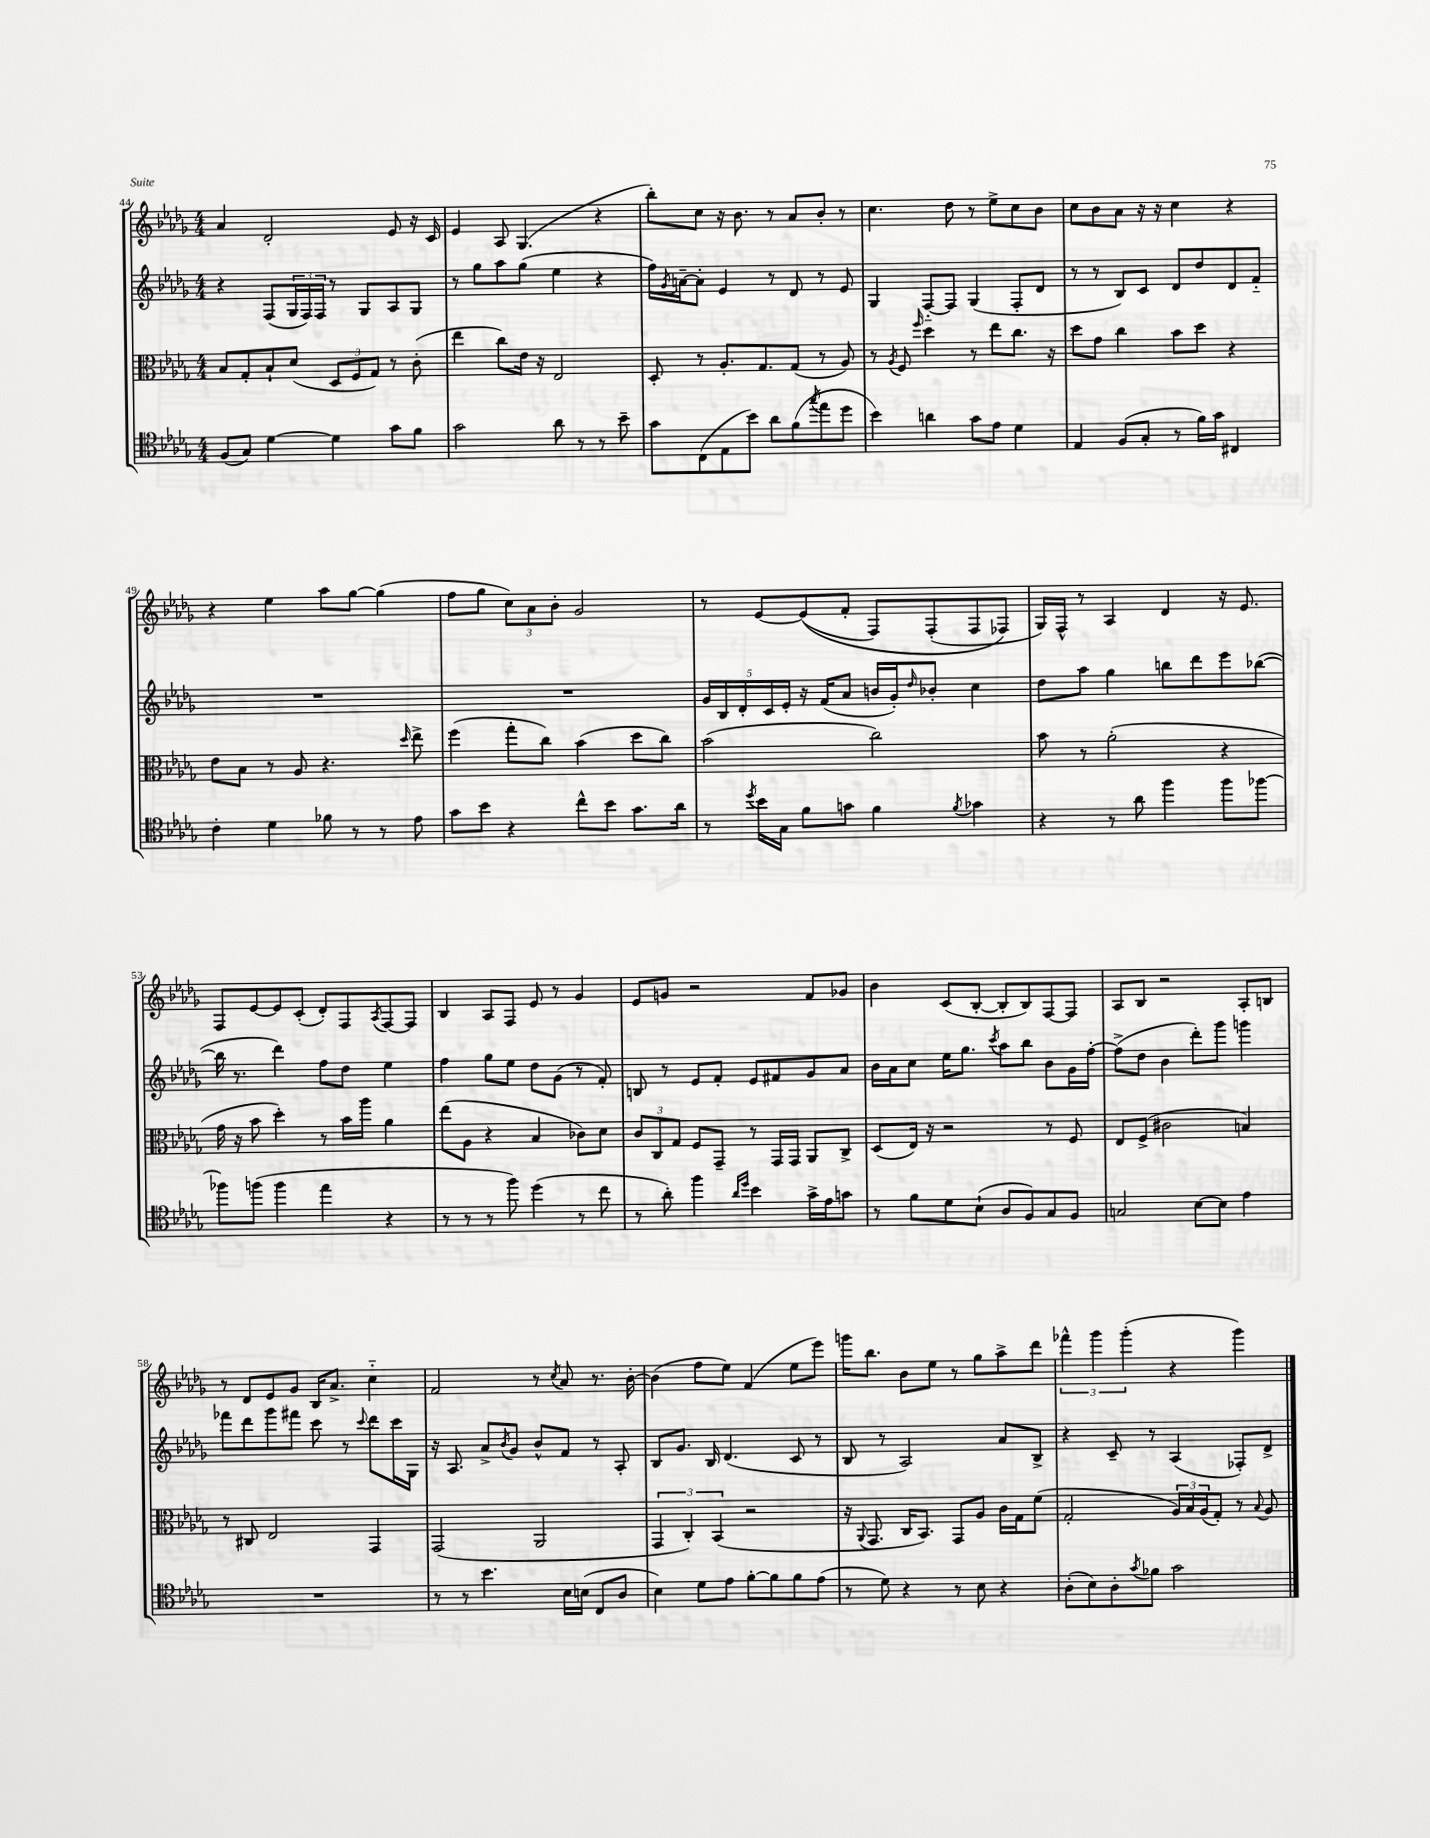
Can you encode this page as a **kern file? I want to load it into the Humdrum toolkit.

**kern	**kern	**kern	**kern
*staff4	*staff3	*staff2	*staff1
*clefC4	*clefC3	*clefG2	*clefG2
*k[b-e-a-d-g-]	*k[b-e-a-d-g-]	*k[b-e-a-d-g-]	*k[b-e-a-d-g-]
*M4/4	*M4/4	*M4/4	*M4/4
(8F/L	8B-/L	4r	4a-/
8G-/J)	8G-'/	.	.
[4d-\	8B-`/	(8F/L	2d-'/
.	(8d-/J	24G-/L	.
.	.	24F/)	.
.	.	24F/JJ	.
4d-\]	12D-/L	8r	.
.	12F/	.	.
.	.	8G-/L	.
.	12G-/J)	.	.
8g-\L	8r	8A-/	8e-/
8f\J	(8c'\	8G-/J	16r
.	.	.	16c/
=	=	=	=
2g-\	4ee-\	8r	4e-/
.	.	8gg-\L	.
.	8cc\L)	8aa-\	8A-/
.	16e-\Jk	(8gg-\J	(4.G-/
.	16r	.	.
8a-\	2E-/	4ee-\	.
8r	.	.	.
8r	.	4r	4r
8b-~\	.	.	.
=	=	=	=
8g-\L	8D-'/	16ff\LL)	8bb-'\L)
.	.	8qg-/	.
.	.	[16a~\J	.
(8C\	8r	8a'\]J	8cc\J
8E-\	8.A-'/L	4e-/	16r
.	.	.	8.b-\
8b-\J)	.	.	.
.	8.G-/	.	.
8a-\L	.	8r	8r
(8f\	(8G-/J	8d-/	8a-/L
8qgg-/	.	.	.
8ee-\	8r	8r	8b-'/J
8dd-\J	8A-/)	8e-/	8r
=	=	=	=
4b-\)	8r	4G-/	4.cc\
.	8qA-/	.	.
.	8F/	.	.
.	16qqff/	.	.
4a\	4dd-\	[8F'~/L	.
.	.	8F/]J	8dd-\
8g-\L	8r	(4G-/	8r
8e-\J	8ee-\L	.	8ee-^\L
4d-\	8.cc\J	8F'/L	8cc\
.	.	8d-/J	8b-\J
.	16r	.	.
=	=	=	=
4E-/	8dd-\L	8r	8cc\L
.	8g-\J	8r	8b-\
(8F/L	4cc\	8B-/L)	8a-\J
8G-'/J	.	8c/J	16r
.	.	.	16r
8r	8b-\L	8d-/L	4cc\
16f\LL)	8dd-\J	8dd-/	.
16g-\JJ	.	.	.
4C#/	4r	8d-/	4r
.	.	8f'~/J	.
=	=	=	=
4c'\	8e-\L	1r	4r
.	8B-\J	.	.
4d-\	8r	.	4ee-\
.	8A-/	.	.
8f-\	4.r	.	8aa-\L
8r	.	.	[8gg-\J
8r	.	.	(4gg-\]
.	16qqdd-/	.	.
8e-\	8ee-^\	.	.
=	=	=	=
8g-\L	(4ff\	1r	8ff\L
8b-\J	.	.	8gg-\J
4r	8gg-'\L	.	12cc\L)
.	.	.	12a-\
.	8cc\J)	.	.
.	.	.	12b-'\J
8cc^^\L	(4b-\	.	2g-/
8b-\J	.	.	.
8.g-\L	8dd-\L	.	.
.	8cc\J)	.	.
16a-\Jk	.	.	.
=	=	=	=
8r	(2b-\	20g-/LL	8r
.	.	20B-/	.
.	.	20d-'/	.
8qdd-/	.	.	.
16b-\LL	.	.	[8e-/L
.	.	20c/	.
16G-\JJ	.	.	.
.	.	20e-'/JJ	.
8f\L	.	16r	&((8e-/]
.	.	(16f/LK	.
8g\J	.	8a-/J	8f'/J
4f\	2cc\)	16b/LL	8F/L)
.	.	16g-'/J)	.
.	.	16qqdd-/	.
.	.	8b-'/J	(8F'/
8qf/	.	.	.
4g-\	.	4cc\	8F/
.	.	.	8F-/J&)
=	=	=	=
4r	8b-\	8dd-\L	16G-/LL)
.	.	.	16F^^/JJ
.	8r	8aa-\J	8r
8r	(2a-'\	4gg-\	4A-/
8a-\	.	.	.
4ff\	.	8bb\L	4d-/
.	.	8ddd-\	.
8ff\L	4r	8eee-\	16r
.	.	.	8.e-/
[8ff-\J	.	([8bb-\J	.
=	=	=	=
8ff-\]L	16g-\	16bb-\]	8F/L
.	16r	8.r	.
(8ff\J	8b-\	.	[8e-/
4ff\	4dd-'\)	4ddd-\)	8e-/]
.	.	.	(8c'/J
4ee-\	8r	8ff\L	8d-'/L)
.	16b-\LL	8dd-\J	8F/
.	16aa-\JJ	.	.
.	.	.	8qA-/
4r	4a-\	4ee-\	[8F/
.	.	.	8F/]J
=	=	=	=
8r	(8ee-\L	4ff\	4B-/
8r	8A-\J	.	.
8r	4r	8gg-\L	8A-/L
8ff\)	.	8ee-\J	8F/J
(4dd-\	4B-/	8dd-\L	8e-/
.	.	(8g-\J	8r
8r	8c-\L)	8r	4g-/
8cc\	8d-\J	8f'/)	.
=	=	=	=
8r	12c/L	8B/	8e-/L
.	12C/	.	.
8a-'\)	.	8r	8g/J
.	12G-/J	.	.
4ff\	8F/L	8e-/L	2r
.	8GG-~/J	8f'/J	.
16qqa-/LL	.	.	.
16qqdd-/JJ	.	.	.
4b-\	8r	8e-/L	.
.	16GG-/LL	8f#/	.
.	16GG-/JJ	.	.
16g-^\LL	8AA-/L	8g-/	8f/L
16e-\J	.	.	.
8g\J	8C^/J	8a-/J	8g-/J
=	=	=	=
8r	(8D-/L	16b-\LL	4b-\
.	.	16a-\J	.
8f\L	16E-/Jk)	8cc\J	.
.	16r	.	.
8d-\	2r	16ee-\LK	(8c/L
.	.	8.gg-\J	.
(8B-`\J	.	.	[8B-'/J
.	.	8qccc/	.
8A-/L	.	8aa-\L	8B-'/]L
8F/)	.	8bb-\J	8B-/)
8G-/	8r	8b-\L	[8F/
8F/J	8F/	16g-\L	8F/]J
.	.	[16ff'\JJ	.
=	=	=	=
2G/	8E-/L	(8ff^\]L	8A-/L
.	(8F^/J	8dd-\J	8B-/J
.	2c#\	4b-\	2r
[8B-\L	.	8ddd-'\L)	.
8B-\]J	.	8ggg-\J	.
4e-\	4B/)	4ggg\	8A-'/L
.	.	.	8B/J
=	=	=	=
1r	8r	8fff-\L	8r
.	8C#/	8ddd-\	8d-/L
.	2E-/	8ggg-\	8e-/
.	.	8fff#\J	8g-/J
.	.	8ccc\	16B-/LK
.	.	.	8.a-^/J
.	.	8r	.
.	.	8qqccc/	.
.	4GG-/	8ddd-\L	4cc'~\
.	.	16ccc\L	.
.	.	16G-\JJ	.
=	=	=	=
8r	(2GG-/	16r	2f/
.	.	8.A-/	.
8r	.	.	.
4.b-\	.	8a-^/L	.
.	.	8qb-/	.
.	.	8g-/J	.
.	2AA-/	8b-^^/L	8r
.	.	.	8qcc/
16B-\LL	.	8f/J	8a-/
(16B\JJ	.	.	.
8C/L	.	8r	8.r
8A-/J	.	8A-'/	.
.	.	.	[16b-'\
=	=	=	=
4B-\)	6GG-/	8B-/L	(4b-\]
.	.	8.g-/J	.
.	6C'/)	.	.
8d-\L	.	.	8ff\L
.	.	16B-/	.
.	(6BB-/	.	.
8e-\J	.	(4.d-/	8ee-\J)
[8f'\L	2r	.	(4f/
8f\]	.	.	.
8f\	.	8c/	8ee-\L
(8e-\J	.	8r	8eee-\J)
=	=	=	=
8r	16r	8B-/	16ggg\LK
.	8qqAA-/	.	.
.	8.GG-/	.	8.bb-\J
8d-\)	.	8r	.
4r	16C/LK	2A-/)	8b-\L
.	8.BB-/J)	.	.
.	.	.	8ee-\J
8r	8GG-/L	.	8r
8B-\	8A-/J	.	8gg-\L
4r	16c\LL	8a-/L	8aa-^\
.	16G-\J	.	.
.	(8f\J	8B-^/J	8ddd-\J
=	=	=	=
(8A-'\L	2G-'/	4r	6fff-^^\
8B-\)	.	.	.
.	.	.	6ggg-\
8A-'\	.	8c~/	.
.	.	.	(6ggg-'\
8qg-/	.	.	.
8f-\J	.	8r	.
2g-\	24A-/LL)	(4A-/	4r
.	24B-/	.	.
.	(24A-/J	.	.
.	8G-'/J)	.	.
.	8r	8F-'/L)	4ggg-\)
.	8qqB-/	.	.
.	8A-/	8d-^/J	.
==	==	==	==
*-	*-	*-	*-
